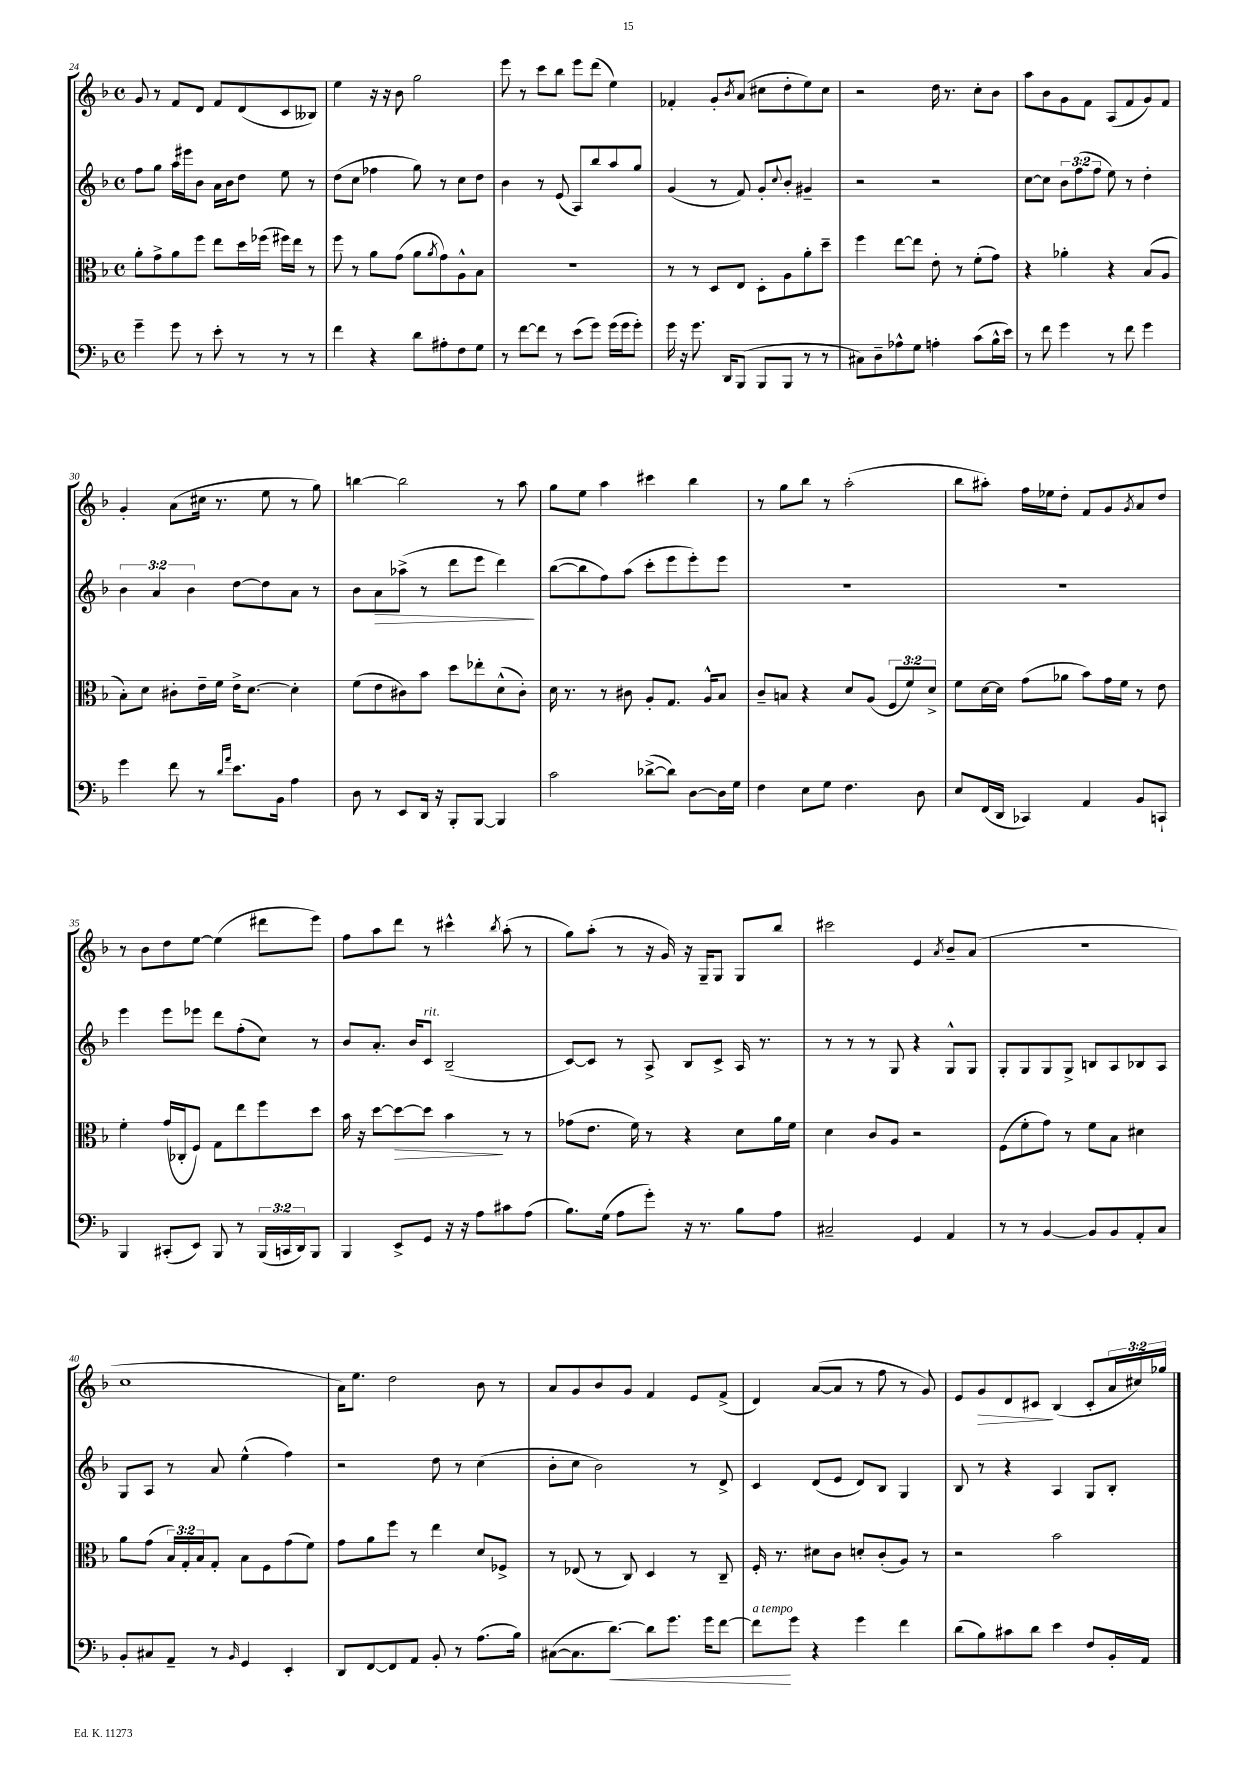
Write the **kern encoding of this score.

**kern	**kern	**kern	**kern
*staff4	*staff3	*staff2	*staff1
*clefF4	*clefC3	*clefG2	*clefG2
*k[b-]	*k[b-]	*k[b-]	*k[b-]
*M4/4	*M4/4	*M4/4	*M4/4
*met(c)	*met(c)	*met(c)	*met(c)
4g~	8a'	8ff	8g
.	8g^	8gg	8r
8g	8a	16aa	8f
.	.	16eee#	.
8r	8ff	8b-	8d
8e'	8ee	16a	8f
.	.	16b-	.
8r	16dd	8dd	(8d
.	(16ff-	.	.
8r	16ff#)	8ee	8c
.	16ee	.	.
8r	8r	8r	8B--)
=	=	=	=
4f	8ff	(8dd	4ee
.	8r	8cc	.
4r	8a	4ff-	16r
.	.	.	16r
.	(8g	.	8b-
8d	8a	8gg)	2gg
.	8qa	.	.
8A#'	8g)	8r	.
8F	8A^^	8cc	.
8G	8B-	8dd	.
=	=	=	=
8r	1r	4b-	8eee
[8f	.	.	8r
8f]	.	8r	8ccc
8r	.	(8e	8bb-
(8e	.	8A)	8eee
8g)	.	8bb-	(8ddd
(16g	.	8aa	4ee)
16g	.	.	.
8g')	.	8gg	.
=	=	=	=
16g	8r	(4g	4f-'
16r	.	.	.
8.g	8r	.	.
.	8D	8r	8g'
16DD	.	.	.
.	.	.	8qb-
(8BBB-	8E	8f)	(8a
8BBB-	8D'	8g'	8cc#
.	.	8qqcc	.
8BBB-	8A	8b-'	8dd'
8r	8a'	4g#~	8ee)
8r	8dd~	.	8cc#
=	=	=	=
8C#)	4ff	2r	2r
8D~	.	.	.
8A-^^	[8ee	.	.
8G	8ee]	.	.
4A'	8e'	2r	16dd
.	.	.	8.r
.	8r	.	.
(8c	(8f'	.	8cc'
16B-^^	8g)	.	8b-
16e)	.	.	.
=	=	=	=
8r	4r	[8cc	8aa
8f	.	8cc]	8b-
4g	4a-'	12b-	8g
.	.	(12ff	.
.	.	.	8f
.	.	12ff	.
8r	4r	8ee)	(8A
8f	.	8r	8f
4g	(8B-	4dd'	8g)
.	8A	.	8f
=	=	=	=
4g	8B-')	6b-	4g'
.	8d	.	.
.	.	6a	.
8f	8c#'	.	(8a
.	.	6b-	.
8r	16e~	.	16cc#
.	16f	.	8.r
16qqd	.	.	.
16qqa	.	.	.
8.e	16e^	[8dd	.
.	[8.d	.	.
.	.	8dd]	8ee
16BB-	.	.	.
4A	4d']	8a	8r
.	.	8r	8gg)
=	=	=	=
8D	(8f	8b-	[4bb
8r	8e	8a	.
8EE	8c#)	(8aa-^	2bb]
16DD	8b-	8r	.
16r	.	.	.
8BBB-'	8dd	8ddd	.
[8BBB-	8ee-'	8eee	.
4BBB-]	(8d^^	4ddd)	8r
.	8c#')	.	8aa
=	=	=	=
2c	16d	([8bb-	8gg
.	8.r	.	.
.	.	8bb-]	8ee
.	8r	8ff)	4aa
.	8c#	(8aa	.
([8d-^	8A'	8ccc'	4ccc#
8d-])	8.G	8eee	.
[8D	.	8eee')	4bb-
.	16A^^	.	.
16D]	8B-	8eee	.
16G	.	.	.
=	=	=	=
4F	8c~	1r	8r
.	8B	.	8gg
8E	4r	.	8bb-
8G	.	.	8r
4.F	8d	.	(2aa'
.	(8A	.	.
.	12F	.	.
.	12f)	.	.
8D	.	.	.
.	12d^	.	.
=	=	=	=
8E	8f	1r	8bb-
(16FF	[16d	.	8aa#')
16DD	16d]	.	.
4CC-)	(8g	.	16ff
.	.	.	16ee-
.	8a-	.	8dd'
4AA	8b-)	.	8f
.	16g	.	8g
.	16f	.	.
.	.	.	8qg
8BB-	8r	.	8a
8CC`	8e	.	8dd
=	=	=	=
4BBB-	4f'	4eee	8r
.	.	.	8b-
(8CC#'	(16g	8eee	8dd
.	16C-'	.	.
8EE)	8F)	8eee-	[8ee
8BBB-	8G	8ddd	(4ee]
8r	8ee	(8ff'	.
(24BBB-	8ff	8cc)	8ddd#
24CC	.	.	.
24DD)	.	.	.
8BBB-	8dd	8r	8eee)
=	=	=	=
4BBB-	16b-	8b-	8ff
.	16r	.	.
.	[8dd	8.a'	8aa
8EE^	8dd_	.	8ddd
.	.	16b-	.
8GG	8dd]	8c	8r
16r	4b-	(2B-~	4ccc#^^
16r	.	.	.
8A	.	.	.
.	.	.	8qbb-
8c#	8r	.	(8aa'
(8A	8r	.	8r
=	=	=	=
8.B-)	(8g-	[8c)	8gg)
.	8.e	8c]	(8aa'
(16G	.	.	.
8A	.	8r	8r
.	16f)	.	.
8g')	8r	8A^	16r
.	.	.	16g)
16r	4r	8B-	16r
8.r	.	.	16G~
.	.	8c^	8G
8B-	8d	16A	8G
.	.	8.r	.
8A	16a	.	8bb-
.	16f	.	.
=	=	=	=
2C#~	4d	8r	2ccc#
.	.	8r	.
.	8c	8r	.
.	8A	8G	.
4GG	2r	4r	4e
.	.	.	8qa
4AA	.	8G^^	8b-~
.	.	8G	(8a
=	=	=	=
8r	(8F	8G'	1r
8r	8f'	8G	.
[4BB-	8g)	8G	.
.	8r	8G^	.
8BB-]	8f	8B	.
8BB-	8B-	8A	.
8AA'	4d#	8B-	.
8C	.	8A	.
=	=	=	=
8BB-'	8a	8G	1cc
8C#	(8g	8A	.
8AA~	24B-)	8r	.
.	24G'	.	.
.	24B-	.	.
8r	8G'	8a	.
16qqBB-	.	.	.
4GG	8B-	(4ee^^	.
.	8F	.	.
4EE'	(8g	4ff)	.
.	8f)	.	.
=	=	=	=
8DD	8g	2r	16a)
.	.	.	8.ee
[8FF	8a	.	.
8FF]	8ff	.	2dd
8AA	8r	.	.
8BB-'	4ee	8dd	.
8r	.	8r	.
(8.A	8d	(4cc	8b-
.	8F-^	.	8r
16B-)	.	.	.
=	=	=	=
([8C#	8r	8b-'	8a
8.C#]	(8E-	8cc	8g
.	8r	2b-)	8b-
[8.d)	.	.	.
.	8C)	.	8g
8d]	4D	.	4f
8.g	.	.	.
.	8r	8r	8e
16g	.	.	.
[8f	8C~	8d^	(8f^
=	=	=	=
8f]	16F'	4c	4d)
.	8.r	.	.
8g	.	.	.
4r	8d#	(8d	([8a
.	8c	8e	8a]
4g	8d'	8d)	8r
.	(8c'	8B-	8ff
4f	8A)	4G	8r
.	8r	.	8g)
=	=	=	=
(8d	2r	8B-	8e
8B-)	.	8r	8g
8c#	.	4r	8d
8d	.	.	8c#
4e	2b-	4A	(4B-
8F	.	8G	8c#'
16BB-'	.	8B-'	24a
.	.	.	24cc#)
16AA	.	.	.
.	.	.	24gg-
==	==	==	==
*-	*-	*-	*-
